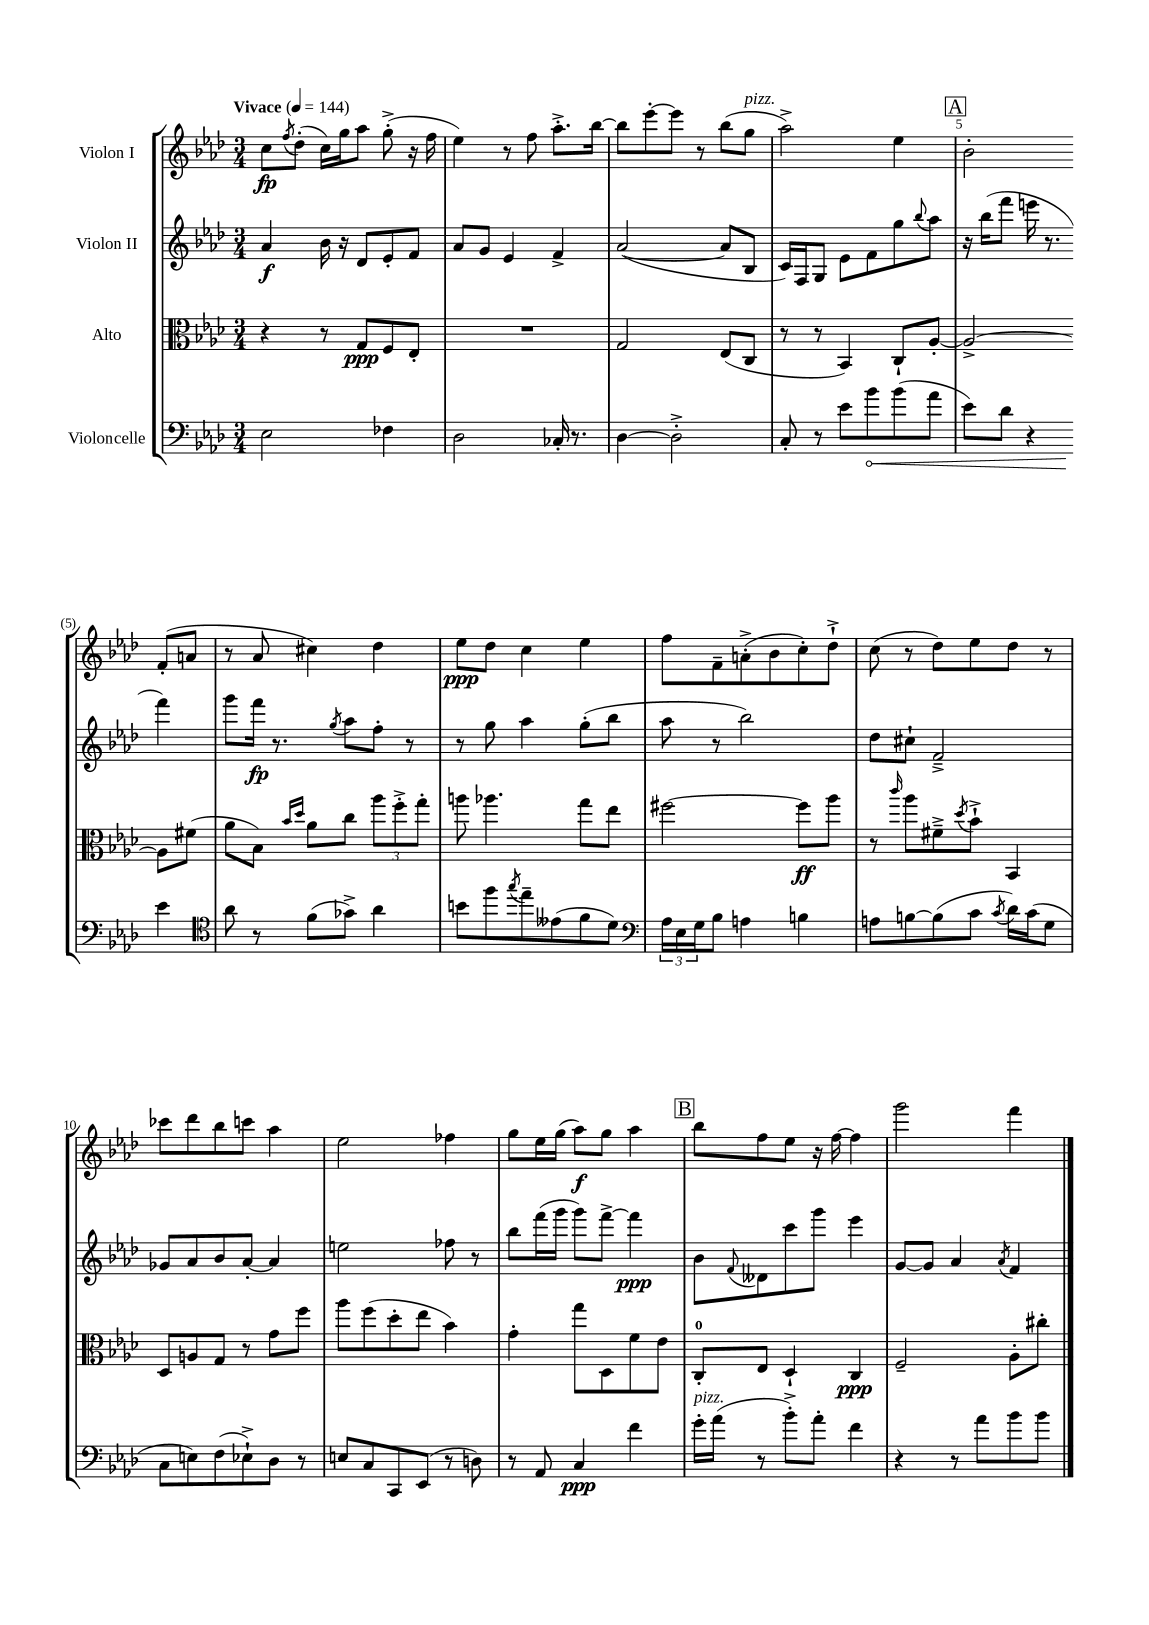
<<
\new StaffGroup <<
\new Staff = "s0" \with { instrumentName = "Violon I" } {
    \clef treble \key aes \major \numericTimeSignature \time 3/4 \tempo "Vivace" 4 = 144
    c''8\fp \acciaccatura { f''8 } des''8-.( c''16) g''16 aes''8 g''8-.->( r16 f''16 |
    ees''4) r8 f''8 aes''8.-.-> bes''16~ |
    bes''8 ees'''8~-. ees'''8 r8 bes''8( g''8^\markup { \italic "pizz." } |
    aes''2->) ees''4 |
    \mark \markup { \box "A" } bes'2-. f'8-.( a'8 |
    r8 aes'8 cis''4) des''4 |
    ees''8\ppp des''8 c''4 ees''4 |
    f''8 f'8-- a'8-.->( bes'8 c''8-.) des''8-!-> |
    c''8( r8 des''8) ees''8 des''8 r8 |
    ces'''8 des'''8 bes''8 c'''8 aes''4 |
    ees''2 fes''4 |
    g''8 ees''16 g''16( aes''8\f) g''8 aes''4 |
    \mark \markup { \box "B" } bes''8 f''8 ees''8 r16 f''16~ f''4 |
    g'''2 f'''4 \bar "|." |
}
\new Staff = "s1" \with { instrumentName = "Violon II" } {
    \clef treble \key aes \major \numericTimeSignature \time 3/4
    aes'4\f bes'16 r16 des'8 ees'8-. f'8 |
    aes'8 g'8 ees'4 f'4-> |
    aes'2~( aes'8 bes8 |
    c'16) f16 g8 ees'8 f'8 g''8 \appoggiatura { bes''8 } aes''8 |
    \mark \markup { \box "A" } r16 bes''16( f'''8 e'''16 r8. f'''4) |
    g'''8 f'''16\fp r8. \acciaccatura { g''8 } aes''8 f''8-. r8 |
    r8 g''8 aes''4 g''8-.( bes''8 |
    aes''8 r8 bes''2) |
    des''8 cis''8-! f'2---> |
    ges'8 aes'8 bes'8 aes'8~-. aes'4 |
    e''2 fes''8 r8 |
    bes''8 f'''16( g'''16 g'''8) f'''8~-> f'''4\ppp |
    \mark \markup { \box "B" } bes'8 \appoggiatura { f'8 } deses'8 c'''8 g'''8 ees'''4 |
    g'8~ g'8 aes'4 \acciaccatura { aes'8 } f'4 \bar "|." |
}
\new Staff = "s2" \with { instrumentName = "Alto" } {
    \clef alto \key aes \major \numericTimeSignature \time 3/4
    r4 r8 g8\ppp f8 ees8-. |
    R2. |
    g2 ees8( c8 |
    r8 r8 bes,4) c8-! aes8~-. |
    \mark \markup { \box "A" } aes2~-> aes8 fis'8( |
    aes'8 bes8) \grace { bes'16 des''16 } aes'8 c''8 \tuplet 3/2 { aes''8 f''8-.-> g''8-. } |
    a''8 aes''4. g''8 ees''8 |
    fis''2~ fis''8\ff aes''8 |
    r8 \grace { c'''16 } aes''8 fis'8---> \acciaccatura { des''8 } bes'8-!-> bes,4 |
    des8 a8 g8 r8 g'8 f''8 |
    aes''8 f''8( des''8-. ees''8 bes'4) |
    g'4-. g''8 des8 f'8 ees'8 |
    \mark \markup { \box "B" } c8-0-. ees8 des4-! c4\ppp |
    f2-- aes8-. cis''8-. \bar "|." |
}
\new Staff = "s3" \with { instrumentName = "Violoncelle" } {
    \clef bass \key aes \major \numericTimeSignature \time 3/4
    ees2 fes4 |
    des2 ces16-. r8. |
    des4~ des2-.-> |
    c8-. r8 ees'8 \once \override Hairpin.circled-tip = ##t bes'8\< bes'8( aes'8 |
    \mark \markup { \box "A" } ees'8) des'8 r4 ees'4\! |
    \clef tenor aes'8 r8 f'8( ges'8->) aes'4 |
    b'8 f''8 \acciaccatura { g''8 } ees''8-- eeses'8( f'8 des'8) |
    \clef bass \tuplet 3/2 { aes16 ees16 g16 } bes8 a4 b4 |
    a8 b8~ b8( c'8 \acciaccatura { c'8 } des'16) c'16( g8 |
    c8 e8) f8( ees8-!->) des8 r8 |
    e8 c8 c,8 ees,8( r8 d8) |
    r8 aes,8 c4\ppp f'4 |
    \mark \markup { \box "B" } g'16-.^\markup { \italic "pizz." } aes'16( r8 bes'8-.->) aes'8-. f'4 |
    r4 r8 aes'8 bes'8 bes'8 \bar "|." |
}
>>
>>
\layout { \context { \Score \override BarNumber.break-visibility = ##(#f #t #t) barNumberVisibility = #(every-nth-bar-number-visible 5) } }
